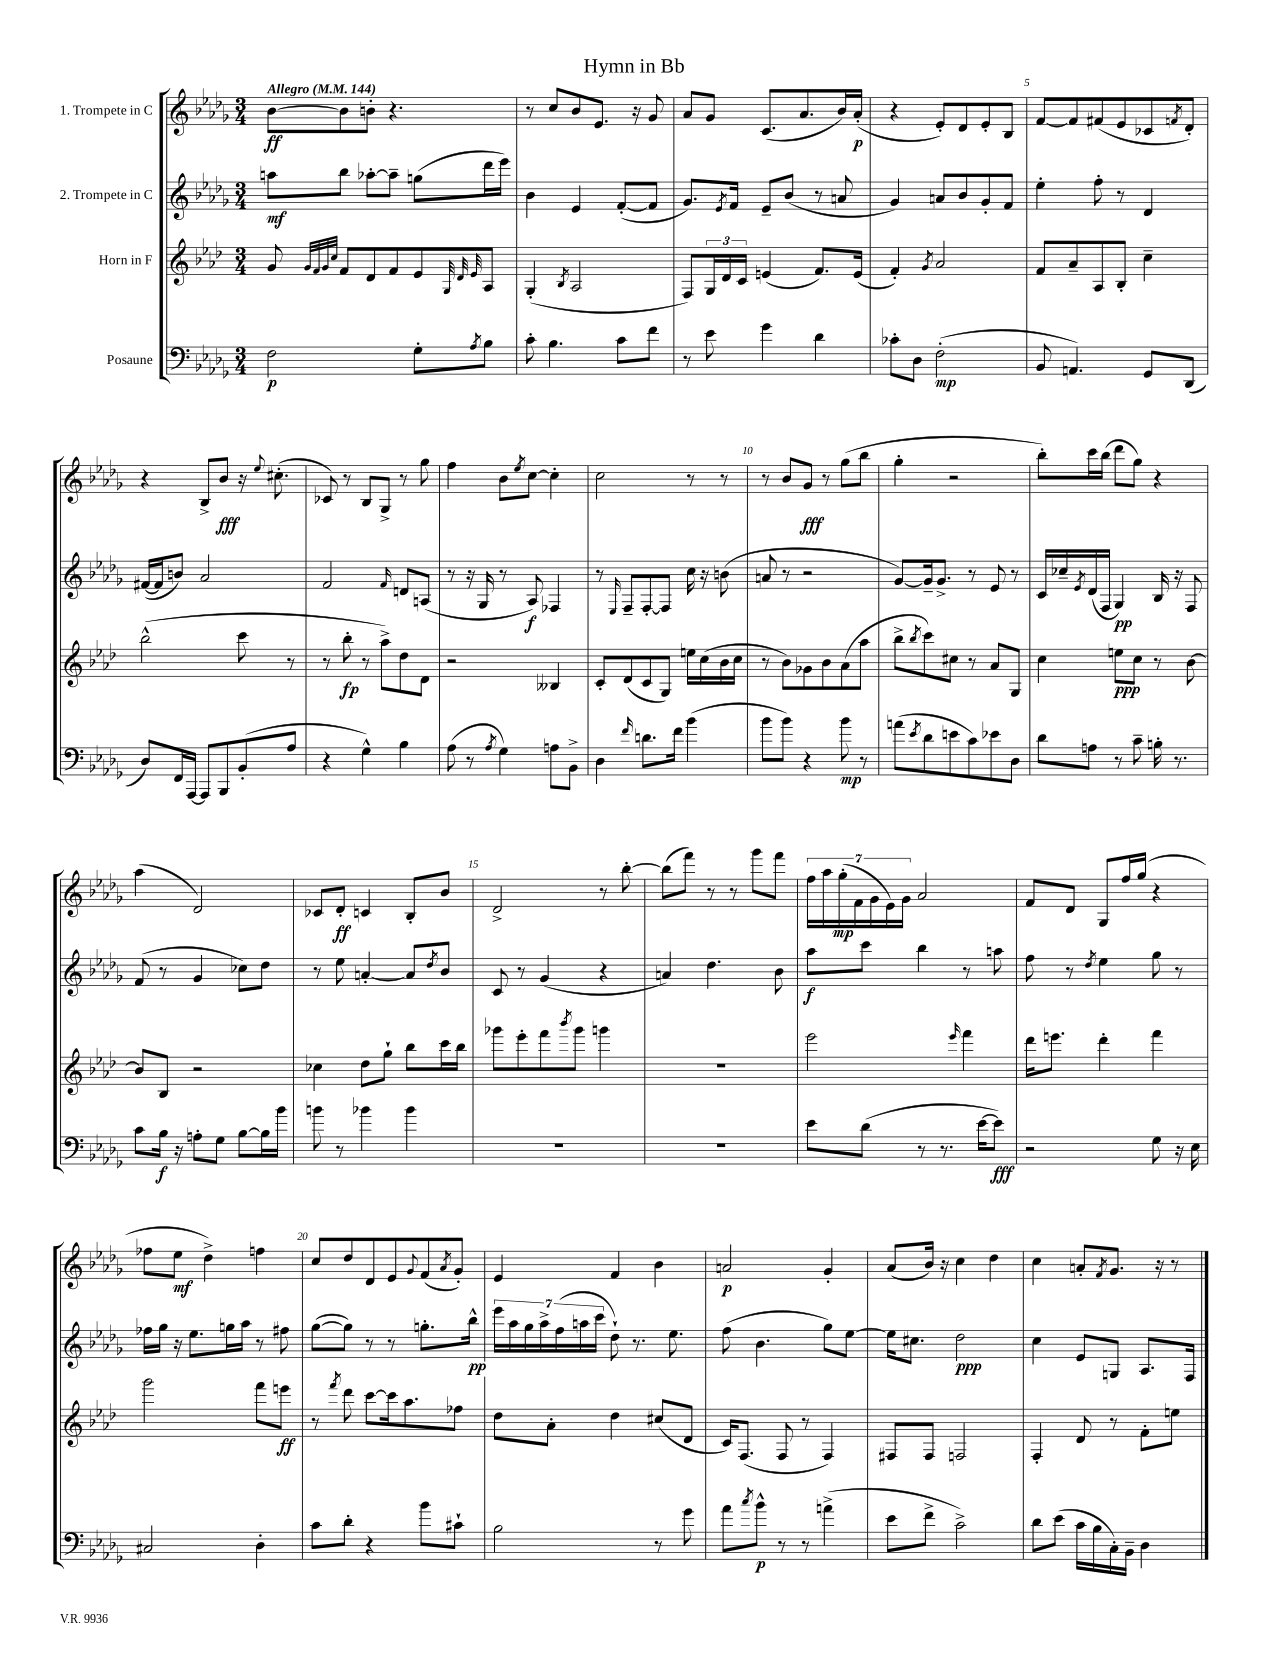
\header { title = "Hymn in Bb" }
<<
\new StaffGroup <<
\new Staff = "s0" \with { instrumentName = "1. Trompete in C" } {
    \clef treble \key des \major \numericTimeSignature \time 3/4 \tempo "Allegro" 4 = 144
    bes'8~\ff bes'8 b'8-. r4. |
    r8 c''8 bes'8 ees'8. r16 ges'8 |
    aes'8 ges'8 c'8.( aes'8. bes'16) aes'16-.\p( |
    r4 ees'8-.) des'8 ees'8-. bes8 |
    f'8~ f'8 fis'8( ees'8 ces'8 \acciaccatura { f'8 } des'8-.) |
    r4 bes8-> bes'8\fff r16 \appoggiatura { ees''8 } cis''8.-.( |
    ces'8) r8 bes8 ges8-> r8 ges''8 |
    f''4 bes'8 \acciaccatura { ees''8 } c''8~ c''4-. |
    c''2 r8 r8 |
    r8 bes'8 ges'8\fff r8 ges''8( bes''8 |
    ges''4-. r2 |
    bes''8-.) c'''16 bes''16( des'''8 ges''8) r4 |
    aes''4( des'2) |
    ces'8 des'8-.\ff c'4 bes8-. bes'8 |
    des'2-> r8 bes''8~-. |
    bes''8( f'''8) r8 r8 ges'''8 f'''8 |
    \tuplet 7/4 { f''16 aes''16 ges''16-.\mp( f'16 ges'16 ees'16) ges'16 } aes'2 |
    f'8 des'8 ges8 f''16 ges''16( r4 |
    fes''8 ees''8\mf des''4->) f''4 |
    c''8 des''8 des'8 ees'8 \appoggiatura { ges'8 } f'8( \acciaccatura { aes'8 } ges'8-.) |
    ees'4 f'4 bes'4 |
    a'2\p ges'4-. |
    aes'8( bes'16) r16 c''4 des''4 |
    c''4 a'8-. \acciaccatura { f'8 } ges'8. r16 r8 \bar "|." |
}
\new Staff = "s1" \with { instrumentName = "2. Trompete in C" } {
    \clef treble \key des \major \numericTimeSignature \time 3/4
    a''8\mf bes''8 aes''8~-. aes''8-- g''8( des'''16 ees'''16) |
    bes'4 ees'4 f'8~-.( f'8 |
    ges'8.) \acciaccatura { ees'8 } f'16 ees'8-- bes'8( r8 a'8 |
    ges'4) a'8 bes'8 ges'8-. f'8 |
    ees''4-. f''8-. r8 des'4 |
    fis'16~( fis'16 b'8) aes'2 |
    f'2 \grace { f'16 } d'8 a8( |
    r8 r16 ges16 r8 aes8\f) fes4 |
    r8 \grace { ees16 } f8-- f8~-. f8 c''16 r16 b'8( |
    a'8 r8 r2 |
    ges'8~) ges'16-- ges'8.-> r8 ees'8 r8 |
    c'16 ces''16-- \acciaccatura { ees'8 } des'16( f16 ges4\pp) bes16 r16 f8 |
    f'8( r8 ges'4 ces''8) des''8 |
    r8 ees''8 a'4~-. a'8 \acciaccatura { des''8 } bes'8 |
    c'8 r8 ges'4( r4 |
    a'4) des''4. bes'8 |
    aes''8\f c'''8 bes''4 r8 a''8 |
    f''8 r8 \acciaccatura { des''8 } ees''4 ges''8 r8 |
    fes''16 ges''16 r16 ees''8. g''16 aes''16 r8 fis''8 |
    ges''8~( ges''8) r8 r8 g''8.-. bes''16-^\pp |
    \tuplet 7/4 { ees'''16 aes''16 ges''16 aes''16-> f''16( a''16 c'''16 } des''8-!) r8. ees''8. |
    f''8( bes'4. ges''8) ees''8~ |
    ees''16 cis''8. des''2\ppp |
    c''4 ees'8 g8 aes8. f16 \bar "|." |
}
\new Staff = "s2" \with { instrumentName = "Horn in F" } {
    \clef treble \key aes \major \numericTimeSignature \time 3/4
    g'8 \grace { g'32 f'32 g'32 c''32 } f'8 des'8 f'8 ees'8 \grace { g32 des'32 ees'32 } aes8 |
    g4-.( \acciaccatura { bes8 } aes2 |
    f8) \tuplet 3/2 { g16 des'16 c'16 } e'4( f'8.) e'16( |
    f'4-.) \acciaccatura { g'8 } aes'2 |
    f'8 aes'8-- aes8 bes8-. c''4-- |
    bes''2-^( c'''8 r8 |
    r8 bes''8-.\fp r8 aes''8->) des''8 des'8 |
    r2 beses4 |
    c'8-. des'8( c'8 g8) e''16 c''16( bes'16 c''16 |
    r8 bes'8) ges'8 bes'8 aes'8( aes''8 |
    bes''8-> \acciaccatura { bes''8 } c'''8) cis''8 r8 aes'8 g8 |
    c''4 e''8\ppp c''8 r8 bes'8~ |
    bes'8 bes8 r2 |
    ces''4 des''8 g''8-! bes''8 c'''16 bes''16 |
    ges'''8 ees'''8-. f'''8 \acciaccatura { bes'''8 } ges'''8 g'''4 |
    R2. |
    ees'''2 \grace { ees'''16 } f'''4 |
    des'''16 e'''8. des'''4-. f'''4 |
    g'''2 f'''8 e'''8\ff |
    r8 \acciaccatura { f'''8 } des'''8 c'''8~ c'''16 aes''8. fes''8 |
    des''8 aes'8-. des''4 cis''8( des'8 |
    c'16) f8.( f8 r8 f4) |
    fis8 fis8 f2 |
    f4-. des'8 r8 f'8-. e''8 \bar "|." |
}
\new Staff = "s3" \with { instrumentName = "Posaune" } {
    \clef bass \key des \major \numericTimeSignature \time 3/4
    f2\p ges8-. \acciaccatura { aes8 } bes8 |
    c'8-. bes4. c'8 f'8 |
    r8 ees'8 ges'4 des'4 |
    ces'8-. des8 f2-.\mp( |
    bes,8 a,4.) ges,8 des,8( |
    des8) f,16 aes,,16~ aes,,8 bes,,8 bes,8-.( aes8 |
    r4 ges4-^) bes4 |
    aes8( r8 \acciaccatura { aes8 } ges4) a8 bes,8-> |
    des4 \grace { f'16 } d'8. f'16 bes'4( |
    bes'8 bes'8) r4 bes'8\mp r8 |
    a'8( \acciaccatura { ees'8 } des'8 e'8 c'8) ees'8 des8 |
    des'8 a8 r8 c'8-- b16-. r8. |
    c'8 bes16\f r16 a8-. ges8 bes8~ bes16 bes'16 |
    b'8 r8 bes'4 bes'4 |
    R2. |
    R2. |
    ees'8 des'8( r8 r8. ees'16~ ees'8\fff) |
    r2 ges8 r16 ees16 |
    cis2 des4-. |
    c'8 des'8-. r4 bes'8 cis'8-! |
    bes2 r8 ges'8 |
    aes'8 \acciaccatura { c''8 } bes'8-^\p r8 r8 a'4->( |
    ees'8 f'8-> c'2->) |
    des'8 ees'8( c'16 bes16 c16-.) bes,16-- des4 \bar "|." |
}
>>
>>
\layout { \context { \Score \override BarNumber.break-visibility = ##(#f #t #t) barNumberVisibility = #(every-nth-bar-number-visible 5) } }
